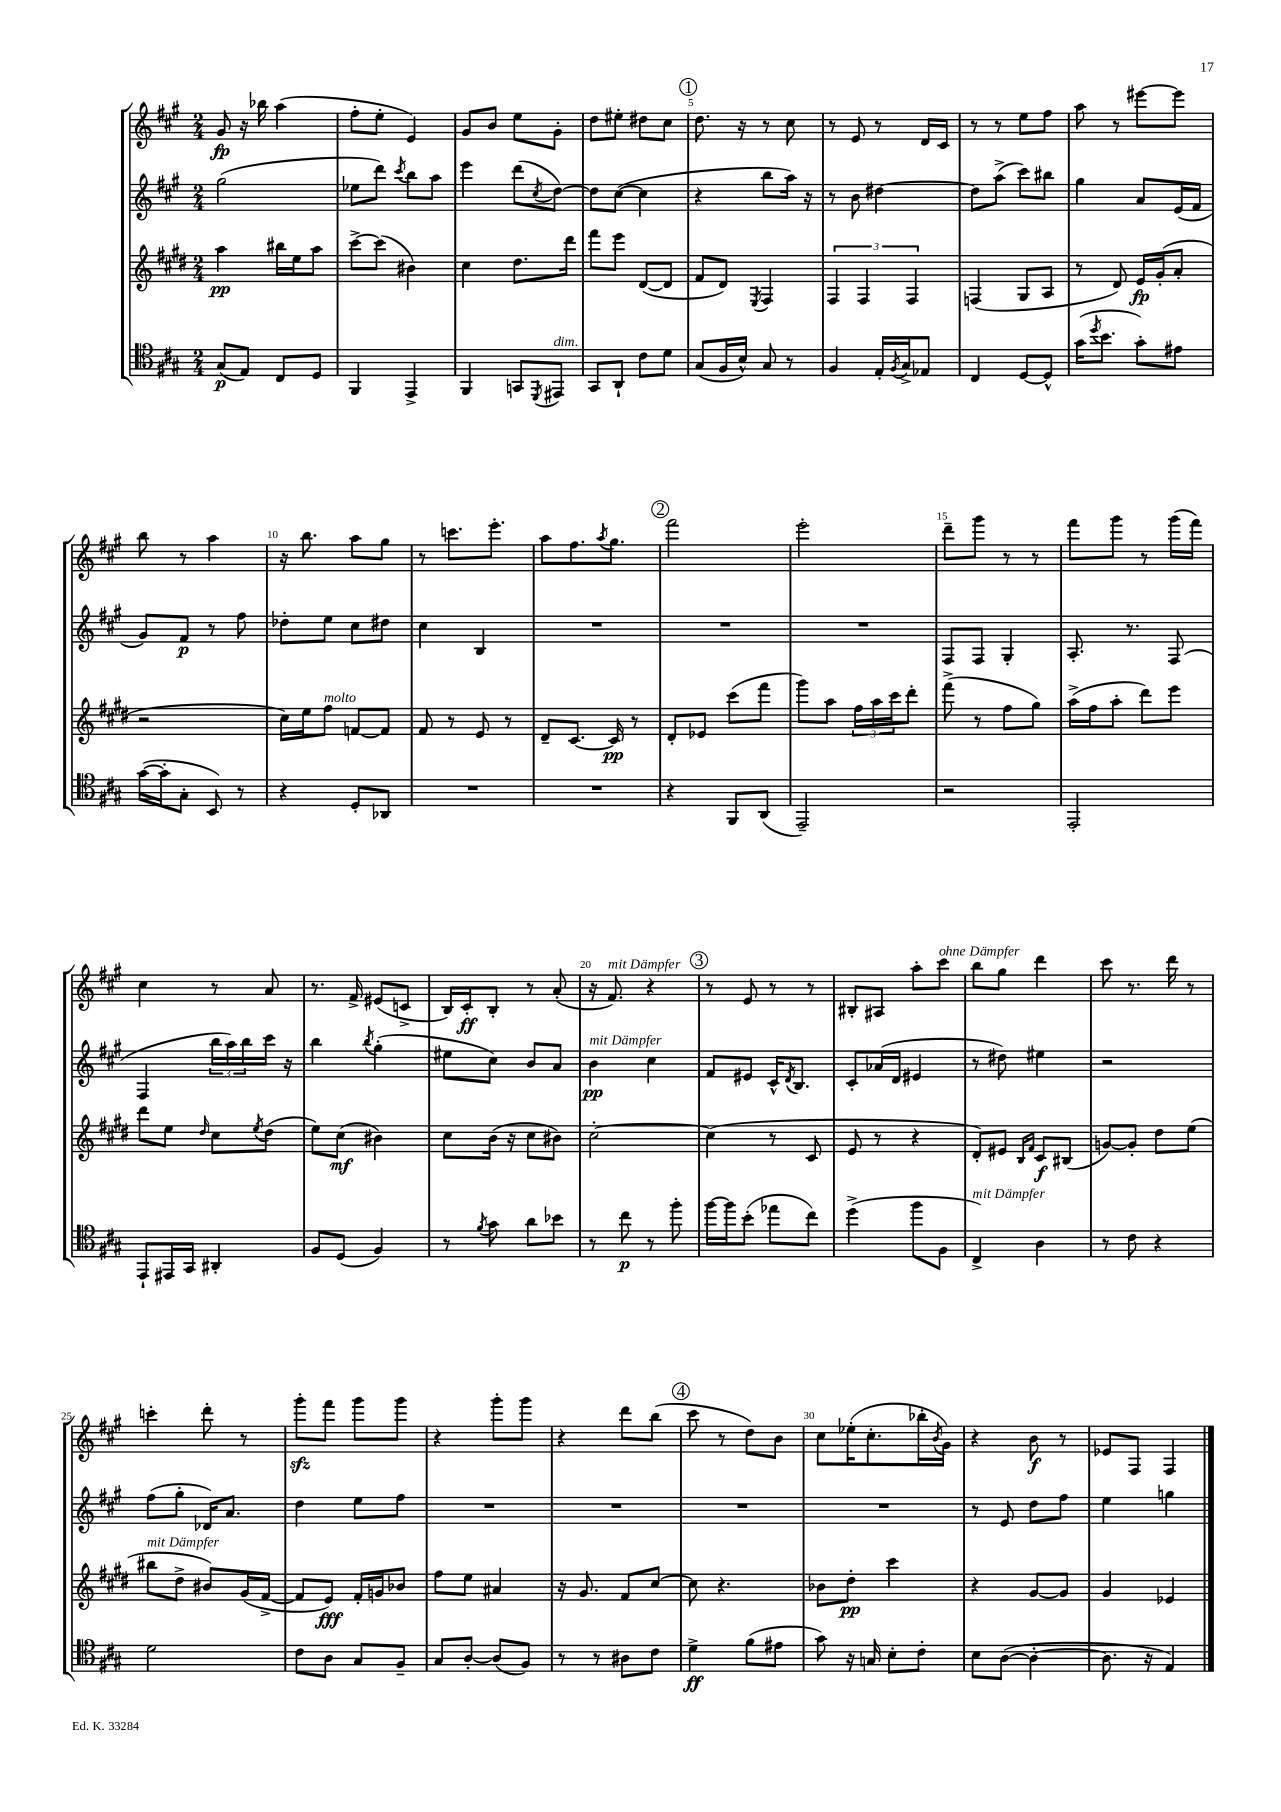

**kern	**kern	**kern	**kern
*staff4	*staff3	*staff2	*staff1
*clefC4	*clefG2	*clefG2	*clefG2
*k[f#c#g#]	*k[f#c#g#d#]	*k[f#c#g#]	*k[f#c#g#]
*M2/4	*M2/4	*M2/4	*M2/4
(8G#	4aa	(2gg#	8g#
8E)	.	.	16r
.	.	.	16bb-
8C#	16bb#	.	(4aa
.	16ee	.	.
8D	8aa	.	.
=	=	=	=
4FF#	[8ccc#^	8ee-	8ff#'
.	(8ccc#]	8ddd)	8ee'
.	.	8qccc#	.
4EE^	4b#)	8bb	4e)
.	.	8aa	.
=	=	=	=
4FF#	4cc#	4eee	8g#
.	.	.	8b
8GG	8.dd#	(8ddd	8ee
8qDD	.	8qcc#	.
8EE#	.	[8dd)	8g#'
.	16ddd#	.	.
=	=	=	=
8GG#	8fff#	8dd]	8dd
8AA`	8eee	([8cc#	8ee#'
8c#	([8d#	4cc#]	8dd#
8d	8d#]	.	8cc#
=	=	=	=
(8G#	8f#	4r	8.dd
16F#	8d#)	.	.
16B^^)	.	.	16r
.	8qE	.	.
8G#	4F#	8bb	8r
8r	.	16aa)	8cc#
.	.	16r	.
=	=	=	=
4F#	6F#	8r	8r
.	.	8b	8e
.	6F#	.	.
16E'	.	[4dd#	8r
8qF#	.	.	.
16G#^	.	.	.
.	6F#	.	.
8E-	.	.	16d
.	.	.	16c#
=	=	=	=
4C#	(4F	8dd#]	8r
.	.	(8aa^	8r
[8D	8G#	8ccc#)	8ee
8D^^]	8A	8bb#	8ff#
=	=	=	=
(16g#	8r	4gg#	8aa
8qdd	.	.	.
8.b	.	.	.
.	8d#)	.	8r
8g#')	16e	8a	[8eee#
.	(16g#'	.	.
8e#	8a'	(16e	8eee#]
.	.	16f#	.
=	=	=	=
([16g#	2r	8g#)	8bb
16g#']	.	.	.
8G#'	.	8f#	8r
8BB)	.	8r	4aa
8r	.	8ff#	.
=	=	=	=
4r	16cc#)	8dd-'	16r
.	16ee	.	8.bb
.	8ff#	8ee	.
8D'	[8f	8cc#	8aa
8AA-	8f]	8dd#	8gg#
=	=	=	=
2r	8f#	4cc#	8r
.	8r	.	8.ccc
.	8e	4B	.
.	.	.	8.eee'
.	8r	.	.
=	=	=	=
2r	8d#~	2r	8aa
.	[8.c#	.	8.ff#
.	.	.	8qaa
.	16c#]	.	8.gg#
.	8r	.	.
=	=	=	=
4r	8d#'	2r	2fff#
.	8e-	.	.
8FF#	(8ccc#	.	.
(8AA	8fff#	.	.
=	=	=	=
2EE~)	8ggg#)	2r	2eee'
.	8aa	.	.
.	24ff#	.	.
.	24aa	.	.
.	24ccc#	.	.
.	8ddd#'	.	.
=	=	=	=
2r	(8fff#^	8F#	8ddd~
.	8r	8F#	8ggg#
.	8ff#	4G#'	8r
.	8gg#)	.	8r
=	=	=	=
2EE'	(16aa^	8.A'	8fff#
.	16ff#	.	.
.	8aa'	.	8ggg#
.	.	8.r	.
.	8ddd#)	.	8r
.	8eee	(8F#	(16ggg#
.	.	.	16fff#)
=	=	=	=
8EE`	8ddd#	4F#	4cc#
16EE#	8ee	.	.
16GG#	.	.	.
.	16qqdd#	.	.
4AA#'	8cc#	24bb	8r
.	.	24aa)	.
.	.	24bb	.
.	8qee	.	.
.	(8dd#	16ccc#	8a
.	.	16r	.
=	=	=	=
8F#	8ee)	4bb	8.r
(8D	(8cc#	.	.
.	.	.	16f#^
.	.	8qbb	.
4F#)	4b#)	(4gg#'	(8e#
.	.	.	8c^
=	=	=	=
8r	8cc#	8ee#	16B)
.	.	.	16c#'
8qf#	.	.	.
8g#	(16b	8cc#)	8B'
.	16r	.	.
8a	8cc#	8b	8r
8b-	8b#)	8a	(8a'
=	=	=	=
8r	[2cc#'	4b	16r
.	.	.	8.f#)
8cc#	.	.	.
8r	.	4cc#	4r
8ff#'	.	.	.
=	=	=	=
[16ff#	(4cc#]	8f#	8r
16ff#]	.	.	.
(8b'	.	8e#	8e
8ee-	8r	16c#^^	8r
.	.	8qd	.
.	.	8.B	.
8cc#)	8c#	.	8r
=	=	=	=
(4dd^	8e	8c#'	8B#'
.	8r	(16a-	8A#
.	.	16d	.
8ff#	4r	4e#	8aa'
8F#	.	.	8ccc#
=	=	=	=
4C#^)	8d#')	8r	8bb
.	8e#	8dd#)	8gg#
.	16qqB	.	.
.	16qqf#	.	.
4A	8c#	4ee#	4ddd
.	(8B#	.	.
=	=	=	=
8r	[8g)	2r	8ccc#
8c#	8g']	.	8.r
4r	8dd#	.	.
.	.	.	16ddd
.	(8ee	.	8r
=	=	=	=
2d	8bb#	(8ff#	4ccc'
.	8dd#^	8gg#'	.
.	8b#)	16d-)	8ddd'
.	.	8.a	.
.	(16g#	.	8r
.	[16f#^	.	.
=	=	=	=
8c#	8f#]	4dd	8ggg#'
8A	8e)	.	8fff#
8G#	16f#'	8ee	8ggg#
.	16g	.	.
8F#~	8b-	8ff#	8ggg#
=	=	=	=
8G#	8ff#	2r	4r
[8A'	8ee	.	.
(8A]	4a#	.	8ggg#'
8F#)	.	.	8ggg#
=	=	=	=
8r	16r	2r	4r
.	8.g#	.	.
8r	.	.	.
8A#	8f#	.	8ddd
8c#	[8cc#	.	(8bb
=	=	=	=
4d^	8cc#]	2r	8ccc#
.	4.r	.	8r
(8f#	.	.	8dd)
8e#	.	.	8b
=	=	=	=
8g#)	8b-	2r	8cc#
16r	8dd#'	.	(16ee-'
16G	.	.	8.cc#'
8B'	4ccc#	.	.
8c#'	.	.	16bb-'
.	.	.	8qb
.	.	.	16g#)
=	=	=	=
8B	4r	8r	4r
([8A	.	8e	.
4A'_	[8g#	8dd	8b
.	8g#]	8ff#	8r
=	=	=	=
8.A]	4g#	4ee	8e-
.	.	.	8F#
16r	.	.	.
4E)	4e-	4gg	4F#
==	==	==	==
*-	*-	*-	*-
